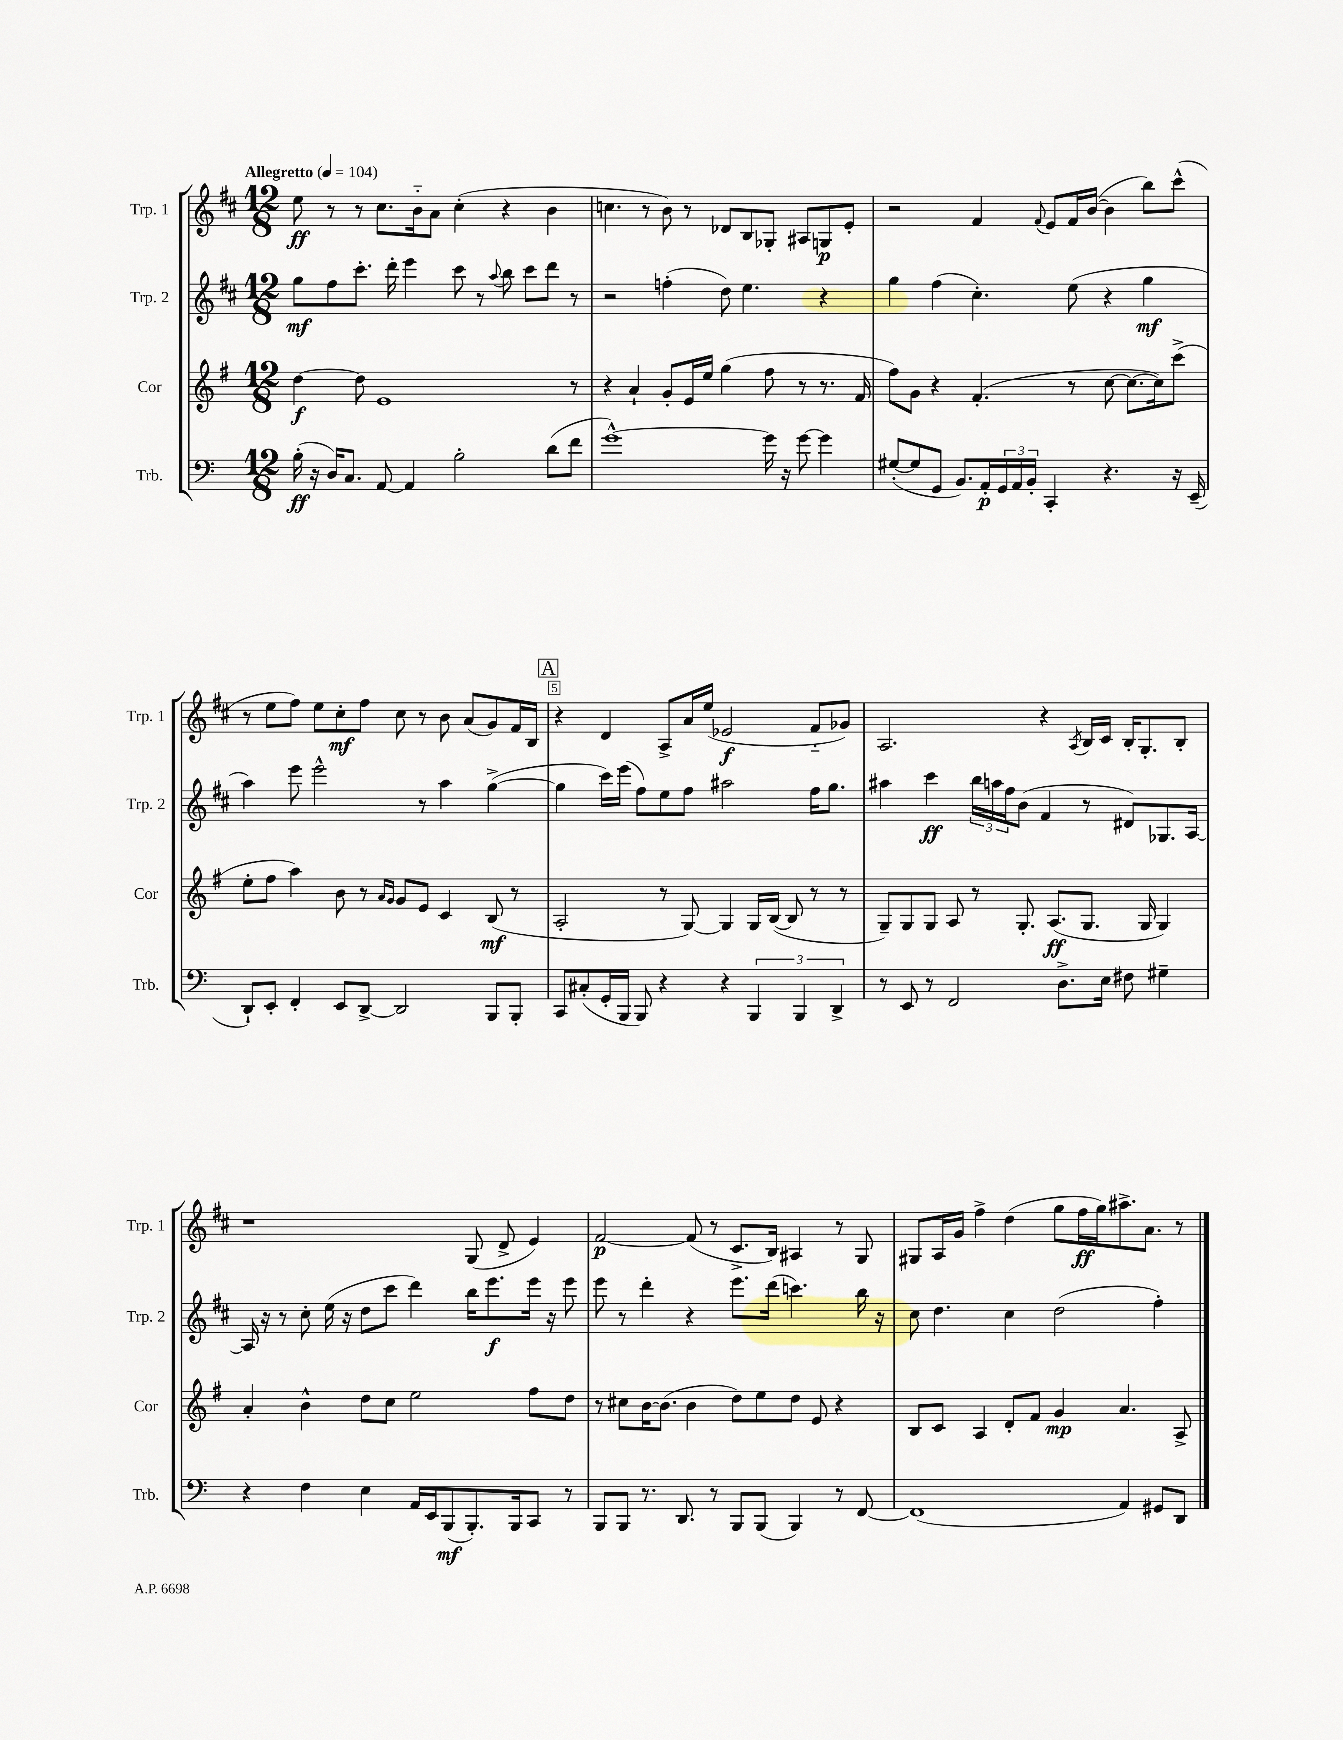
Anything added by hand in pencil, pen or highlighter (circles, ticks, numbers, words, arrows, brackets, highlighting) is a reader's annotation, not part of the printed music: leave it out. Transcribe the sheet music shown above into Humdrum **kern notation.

**kern	**kern	**kern	**kern
*staff4	*staff3	*staff2	*staff1
*clefF4	*clefG2	*clefG2	*clefG2
*k[]	*k[f#]	*k[f#c#]	*k[f#c#]
*M12/8	*M12/8	*M12/8	*M12/8
*MM104	*MM104	*MM104	*MM104
(16B'\	[4dd\	8gg\L	8ee\
16r	.	.	.
16D/LK)	.	8ff#\	8r
8.C/J	.	.	.
.	8dd\]	8.ccc#'\J	8r
[8AA/	1e	.	8.cc#\L
.	.	16ddd'\	.
4AA/]	.	4eee\	.
.	.	.	16b'~\k
.	.	.	8a\J
2B'\	.	8ccc#\	(4cc#'\
.	.	8r	.
.	.	8qqaa/	.
.	.	8bb\	4r
.	.	8ccc#\L	.
(8d\L	.	8ddd\J	4b\
8f\J	8r	8r	.
=	=	=	=
[1g^^)	4r	2r	4.cc\
.	4a`/	.	.
.	.	.	8r
.	8g'/L	(4ff'\	8b\)
.	16e/L	.	8r
.	16ee/JJ	.	.
.	(4gg\	8dd\)	8d-/L
.	.	4.ee\	8B/
16g\]	8ff#\	.	8G-'/J
16r	.	.	.
[8g\	8r	.	8A#/L
4g\]	8.r	4r	8G/
.	.	.	8e'/J
.	16f#/	.	.
=	=	=	=
([8G#'/L	8ff#\L)	4gg\	2r
8G#/]	8g\J	.	.
8GG/J	4r	(4ff#\	.
8.BB/L)	.	.	.
.	(4.f#'/	4.cc#'\)	4f#/
16AA'/L	.	.	.
24GG/	.	.	.
24AA/	.	.	.
24BB'/JJ	.	.	.
.	.	.	8qqf#/
4CC'/	.	.	8e/L
.	8r	(8ee\	16f#/L
.	.	.	([16b/JJ
4.r	[8cc\	4r	4b\]
.	8.cc\_L	.	.
.	.	4gg\	8bb\L)
.	16cc\]k)	.	.
16r	(8ccc^\J	.	(8ccc#^^\J
(16EE~/	.	.	.
=	=	=	=
8DD`/L)	8ee'\L	4aa\)	8r
8EE'/J	8ff#\J	.	8ee\L
4FF'/	4aa\)	8eee\	8ff#\J)
.	.	2eee^^\	8ee\L
8EE/L	8b\	.	8cc#'\
[8DD^/J	8r	.	8ff#\J
.	16qqa/LL	.	.
.	16qqg/JJ	.	.
2DD/]	8g/L	.	8cc#\
.	8e/J	8r	8r
.	4c/	4aa\	8b\
.	.	.	(8a/L
8BBB/L	(8B/	([4gg^\	8g/)
8BBB'/J	8r	.	16f#/L
.	.	.	16B/JJ
=	=	=	=
8CC/L	2A'/	4gg\]	4r
(8C#'/	.	.	.
16GG'/L	.	16ccc#\LL)	4d/
16BBB/JJ	.	(16eee\JJ	.
8BBB/)	.	8ff#\L)	.
4r	8r	8ee\	8A^/L
.	[8G/)	8ff#\J	16a/L
.	.	.	(16ee/JJ
4r	4G/]	2aa#\	2e-/
6BBB/	16G/LL	.	.
.	([16B/JJ	.	.
.	8B/]	.	.
6BBB/	.	.	.
.	8r	16ff#\LK	8f#'~/L
.	.	8.gg\J	.
6DD^/	.	.	.
.	8r	.	8g-/J)
=	=	=	=
8r	8G~/L)	4aa#\	2.A/
8EE/	8G/	.	.
8r	8G/J	4ccc#\	.
2FF/	8A/	.	.
.	8r	24bb\LL	.
.	.	24aa\	.
.	.	24ff#\J	.
.	8.G'/	(8b\J	.
.	.	4f#/	4r
.	(8.A/L	.	.
8.D^\L	.	.	.
.	.	.	8qA/
.	8.G/J	8r	16B/LL
16E\Jk	.	.	16c#/JJ
8F#\	.	8d#/L)	16B'/LK
.	16G/	.	8.G'/
4G#~\	4G/)	8.G-/	.
.	.	.	8B'/J
.	.	[16A/Jk	.
=	=	=	=
4r	4a'/	16A/]	1r
.	.	16r	.
.	.	8r	.
4F\	4b^^\	8cc#'\	.
.	.	(16ee\	.
.	.	16r	.
4E\	8dd\L	8dd\L	.
.	8cc\J	8ccc#\J	.
16AA/LL	2ee\	4ddd\)	.
16EE/J	.	.	.
(8BBB/	.	.	.
8.BBB'/)	.	16bb\LK	(8G/
.	.	8.eee\	.
.	.	.	8d^/
16BBB/k	.	.	.
8CC/J	8ff#\L	16eee\Jk	4e/)
.	.	16r	.
8r	8dd\J	8eee\	.
=	=	=	=
8BBB/L	8r	8eee\	[2f#/
8BBB/J	8cc#\L	8r	.
8.r	[16b\K	4ddd'\	.
.	(8.b\]J	.	.
8.DD/	.	.	.
.	4b\	4r	(8f#/]
8r	.	.	8r
8BBB/L	8dd\L)	8.eee\L	8.c#^/L
(8BBB/J	8ee\	.	.
.	.	(16ddd\Jk	16B/Jk)
4BBB/)	8dd\J	4.ccc\)	4A#/
.	8e/	.	.
8r	4r	.	8r
[8FF/	.	16bb\	8G/
.	.	16r	.
=	=	=	=
(1FF]	8B/L	8cc#\	8G#/L
.	8c/J	4.dd\	16A/L
.	.	.	16g/JJ
.	4A/	.	4ff#^\
.	8d'/L	4cc#\	(4dd\
.	8f#/J	.	.
.	4g/	(2dd\	8gg\L
.	.	.	16ff#\L
.	.	.	16gg\J)
4AA/)	4.a/	.	8.aa#^\
.	.	.	8.a\J
8GG#/L	.	4ff#'\)	.
8DD/J	8A^/	.	8r
==	==	==	==
*-	*-	*-	*-
